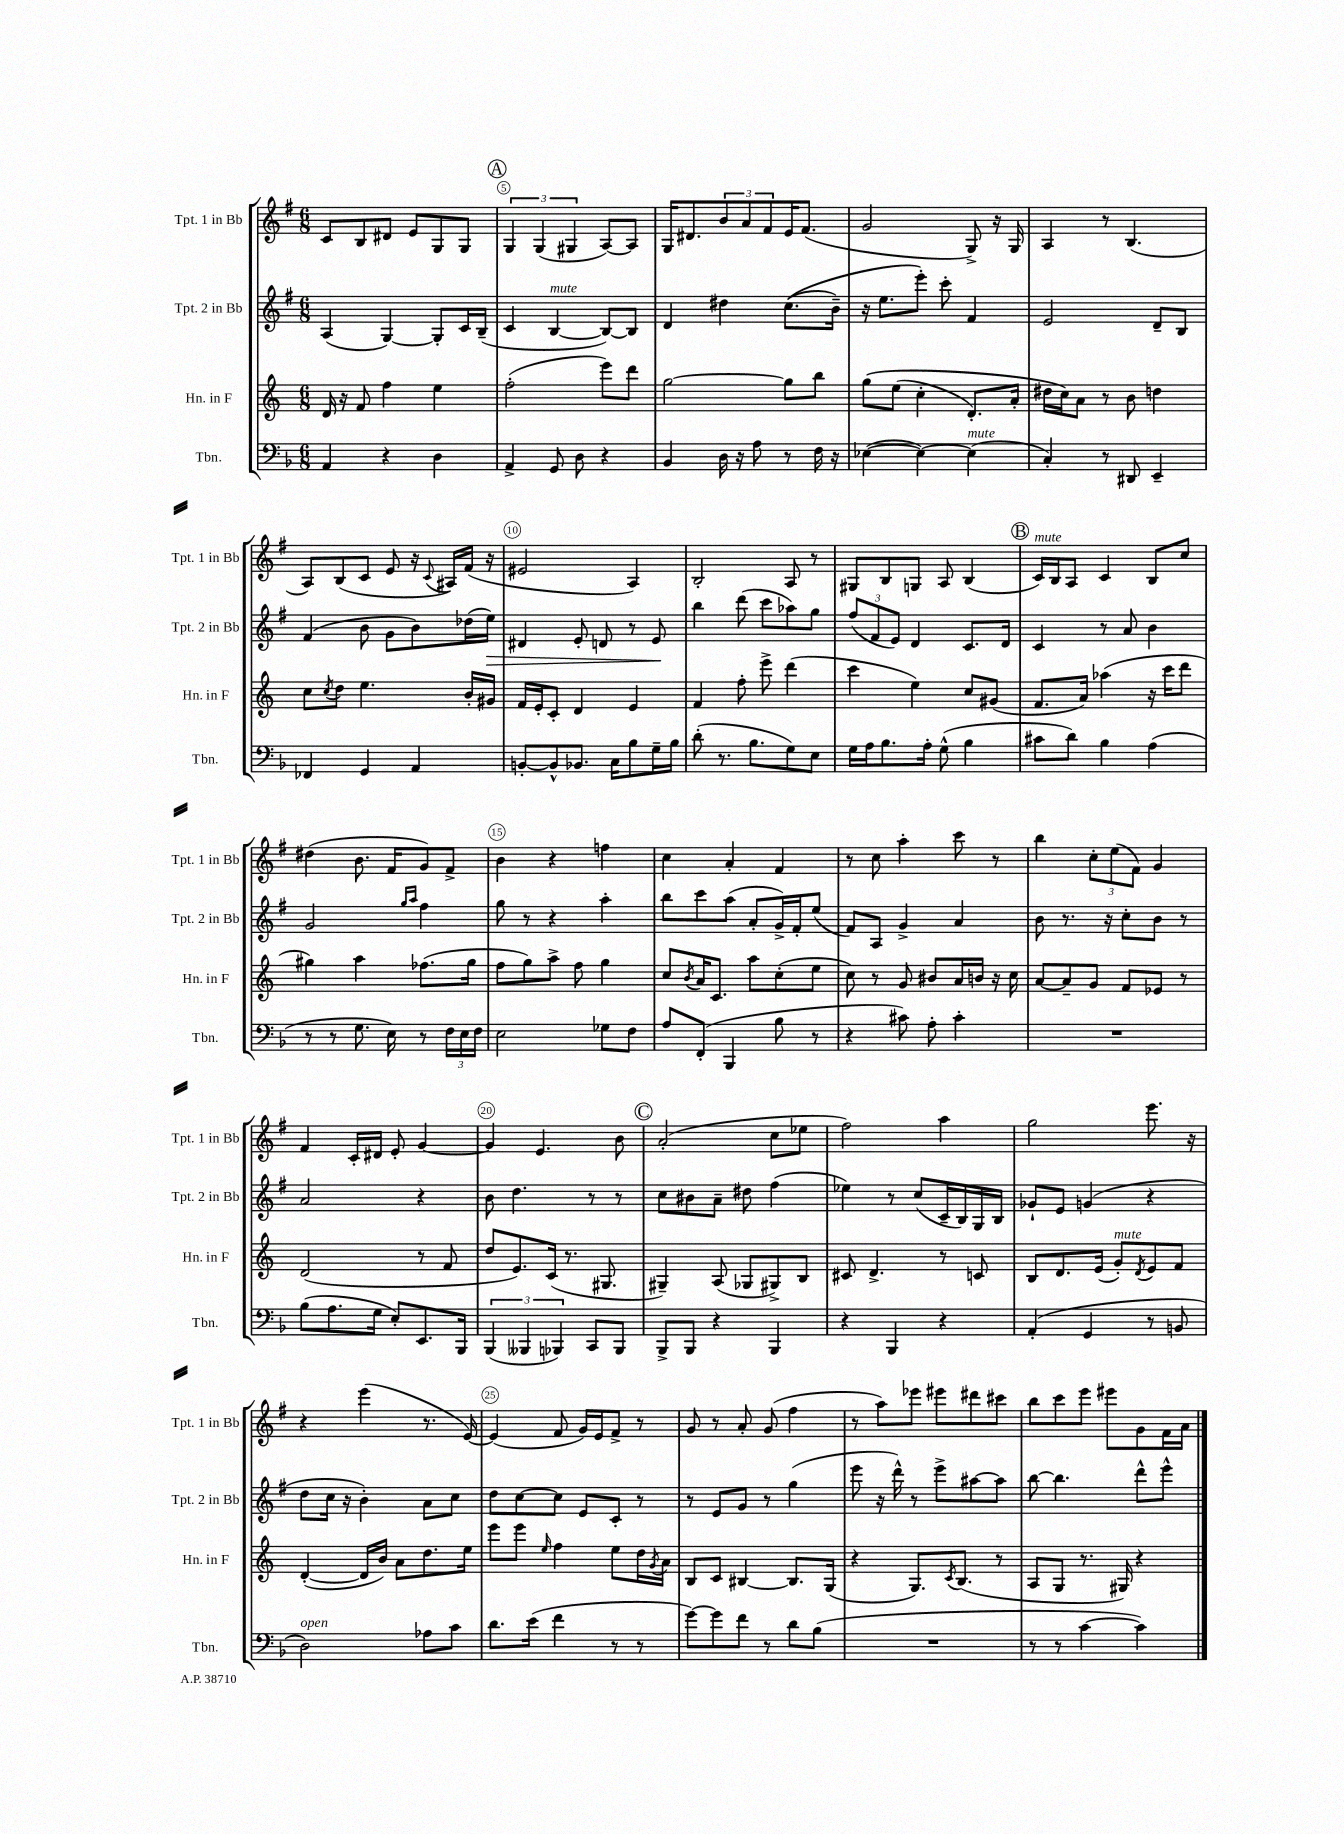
<<
\new StaffGroup <<
\new Staff = "s0" \with { instrumentName = "Tpt. 1 in Bb" shortInstrumentName = "Tpt. 1 in Bb" } {
    \clef treble \key g \major \numericTimeSignature \time 6/8
    c'8 b8 dis'8 e'8 g8 g8 |
    \mark \markup { \circle "A" } \tuplet 3/2 { g4 g4( gis4 } a8~) a8 |
    g16 dis'8. \tuplet 3/2 { b'8 a'8 fis'8 } e'16 fis'8.( |
    g'2 g8->) r16 g16 |
    a4 r8 b4.( |
    a8) b8( c'8 e'8 r16 \appoggiatura { c'8 } ais16) fis'16( r16 |
    eis'2 a4) |
    b2-. a8 r8 |
    gis8 b8 g8 a8 b4( |
    \mark \markup { \circle "B" } c'16^\markup { \italic "mute" }) b16 a8 c'4 b8 c''8 |
    dis''4( b'8. fis'16 g'8) fis'8-> |
    b'4 r4 f''4 |
    c''4 a'4-. fis'4 |
    r8 c''8 a''4-. c'''8 r8 |
    b''4 \tuplet 3/2 { c''8-. e''8( fis'8) } g'4 |
    fis'4 c'16-. dis'16 e'8-. g'4~ |
    g'4 e'4. b'8 |
    \mark \markup { \circle "C" } a'2-.( c''8 ees''8 |
    fis''2) a''4 |
    g''2 e'''8. r16 |
    r4 e'''4( r8. e'16~) |
    e'4( fis'8 g'16) e'16 fis'8-> r8 |
    g'8 r8 a'8-. g'8( fis''4 |
    r8 a''8) ees'''8 eis'''8 dis'''8 cis'''8 |
    b''8 c'''8 e'''8 eis'''8 g'8 fis'16 a'16 \bar "|." |
}
\new Staff = "s1" \with { instrumentName = "Tpt. 2 in Bb" shortInstrumentName = "Tpt. 2 in Bb" } {
    \clef treble \key g \major \numericTimeSignature \time 6/8
    a4( g4~) g8-. c'16 b16--( |
    \mark \markup { \circle "A" } c'4 b4~^\markup { \italic "mute" } b8~) b8 |
    d'4 dis''4 c''8.(\( b'16--) |
    r16 e''8. e'''8-.\) c'''8-. fis'4 |
    e'2 d'8-- b8 |
    fis'4( b'8 g'8 b'8) des''16( e''16\>) |
    dis'4 e'8-. d'8 r8 e'8\! |
    b''4 d'''8( c'''8 aes''8) g''8 |
    \tuplet 3/2 { fis''8( fis'8 e'8) } d'4 c'8. d'16 |
    \mark \markup { \circle "B" } c'4 r8 a'8 b'4 |
    g'2 \grace { g''16 a''16 } fis''4 |
    g''8 r8 r4 a''4-. |
    b''8 c'''8 a''8( a'8-. g'16->) fis'16-. e''8( |
    fis'8) a8 g'4-> a'4 |
    b'8 r8. r16 c''8-. b'8 r8 |
    a'2 r4 |
    b'8 d''4. r8 r8 |
    \mark \markup { \circle "C" } c''8 bis'8 a'8-- dis''8 fis''4( |
    ees''4) r8 c''8( c'16-- b16) g16 b16 |
    ges'8-! e'8 g'4( r4 |
    d''8 c''16 r16 b'4-.) a'8 c''8 |
    d''8 c''8~ c''8 e'8 c'8-. r8 |
    r8 e'8 g'8 r8 g''4( |
    e'''8 r16 d'''16-^) r8 e'''8-> ais''8~ ais''8 |
    b''8~ b''4. d'''8-^ e'''8-^ \bar "|." |
}
\new Staff = "s2" \with { instrumentName = "Hn. in F" shortInstrumentName = "Hn. in F" } {
    \clef treble \key c \major \numericTimeSignature \time 6/8
    d'16 r16 f'8 f''4 e''4 |
    \mark \markup { \circle "A" } f''2-.( e'''8) d'''8 |
    g''2~ g''8 b''8 |
    g''8\( e''8( c''4-. d'8.-.) a'16-. |
    dis''16 c''16\) a'8 r8 b'8 d''4 |
    c''8 \acciaccatura { c''8 } d''8 e''4. b'16-. gis'16 |
    f'16 e'16-. c'8-. d'4 e'4 |
    f'4 f''8-. e'''8-> d'''4( |
    c'''4 e''4) c''8 gis'8( |
    \mark \markup { \circle "B" } f'8. a'16) aes''4( r16 c'''16 d'''8 |
    gis''4) a''4 fes''8.( gis''16 |
    f''8 g''8) a''8-> f''8 g''4 |
    c''8 \acciaccatura { b'8 } a'16 c'8. a''8 c''8-.( e''8 |
    c''8) r8 g'8 bis'8 a'16 b'16 r16 c''16 |
    a'8~ a'8-- g'8 f'8 ees'8 r8 |
    d'2( r8 f'8 |
    d''8 e'8.) c'16( r8. gis8. |
    \mark \markup { \circle "C" } gis4--) a8( ges8 gis8->) b8 |
    cis'8 d'4.-> r8 c'8 |
    b8 d'8. e'16( g'8-.^\markup { \italic "mute" }) \acciaccatura { d'8 } e'8 f'8 |
    d'4~-.( d'16 b'16) a'8 d''8. e''16 |
    e'''8 e'''8 \grace { e''16 } f''4 e''8 d''16 \acciaccatura { g'8 } a'16 |
    b8 c'8 bis4~ bis8. g16( |
    r4 g8.) \acciaccatura { c'8 } b8.( r8 |
    a8 g8 r8. gis16) r4 \bar "|." |
}
\new Staff = "s3" \with { instrumentName = "Tbn." shortInstrumentName = "Tbn." } {
    \clef bass \key f \major \numericTimeSignature \time 6/8
    a,4 r4 d4 |
    \mark \markup { \circle "A" } a,4-> g,8 d8 r4 |
    bes,4 d16 r16 a8 r8 f16 r16 |
    ees4~( ees4~) ees4^\markup { \italic "mute" }( |
    c4-.) r8 dis,8 e,4-- |
    fes,4 g,4 a,4 |
    b,8~-. b,8-^ bes,8. c16 bes8 g16-- bes16 |
    d'8-.( r8. bes8. g8) e8 |
    g16 a16 bes8. a16-. g8-^( bes4 |
    \mark \markup { \circle "B" } cis'8 d'8) bes4 a4( |
    r8 r8 g8. e16) r8 \tuplet 3/2 { f16 e16 f16 } |
    e2 ges8 f8 |
    a8 f,8-.( bes,,4 bes8 r8 |
    r4 cis'8) a8-. cis'4-. |
    R2. |
    bes8( a8. g16 e8-.) e,8. bes,,16 |
    \tuplet 3/2 { bes,,4( beses,,4 bes,,4) } c,8 bes,,8 |
    \mark \markup { \circle "C" } bes,,8-> bes,,8 r4 bes,,4 |
    r4 bes,,4 r4 |
    a,4-.( g,4 r8 b,8 |
    d2^\markup { \italic "open" }) aes8 c'8 |
    d'8. e'16( f'4 r8 r8 |
    g'8~) g'8 f'8 r8 d'8 bes8( |
    R2. |
    r8 r8 c'4~ c'4) \bar "|." |
}
>>
>>
\layout { \context { \Score currentBarNumber = #4 \override BarNumber.break-visibility = ##(#f #t #t) barNumberVisibility = #(every-nth-bar-number-visible 5) \override BarNumber.stencil = #(make-stencil-circler 0.1 0.3 ly:text-interface::print) } }
